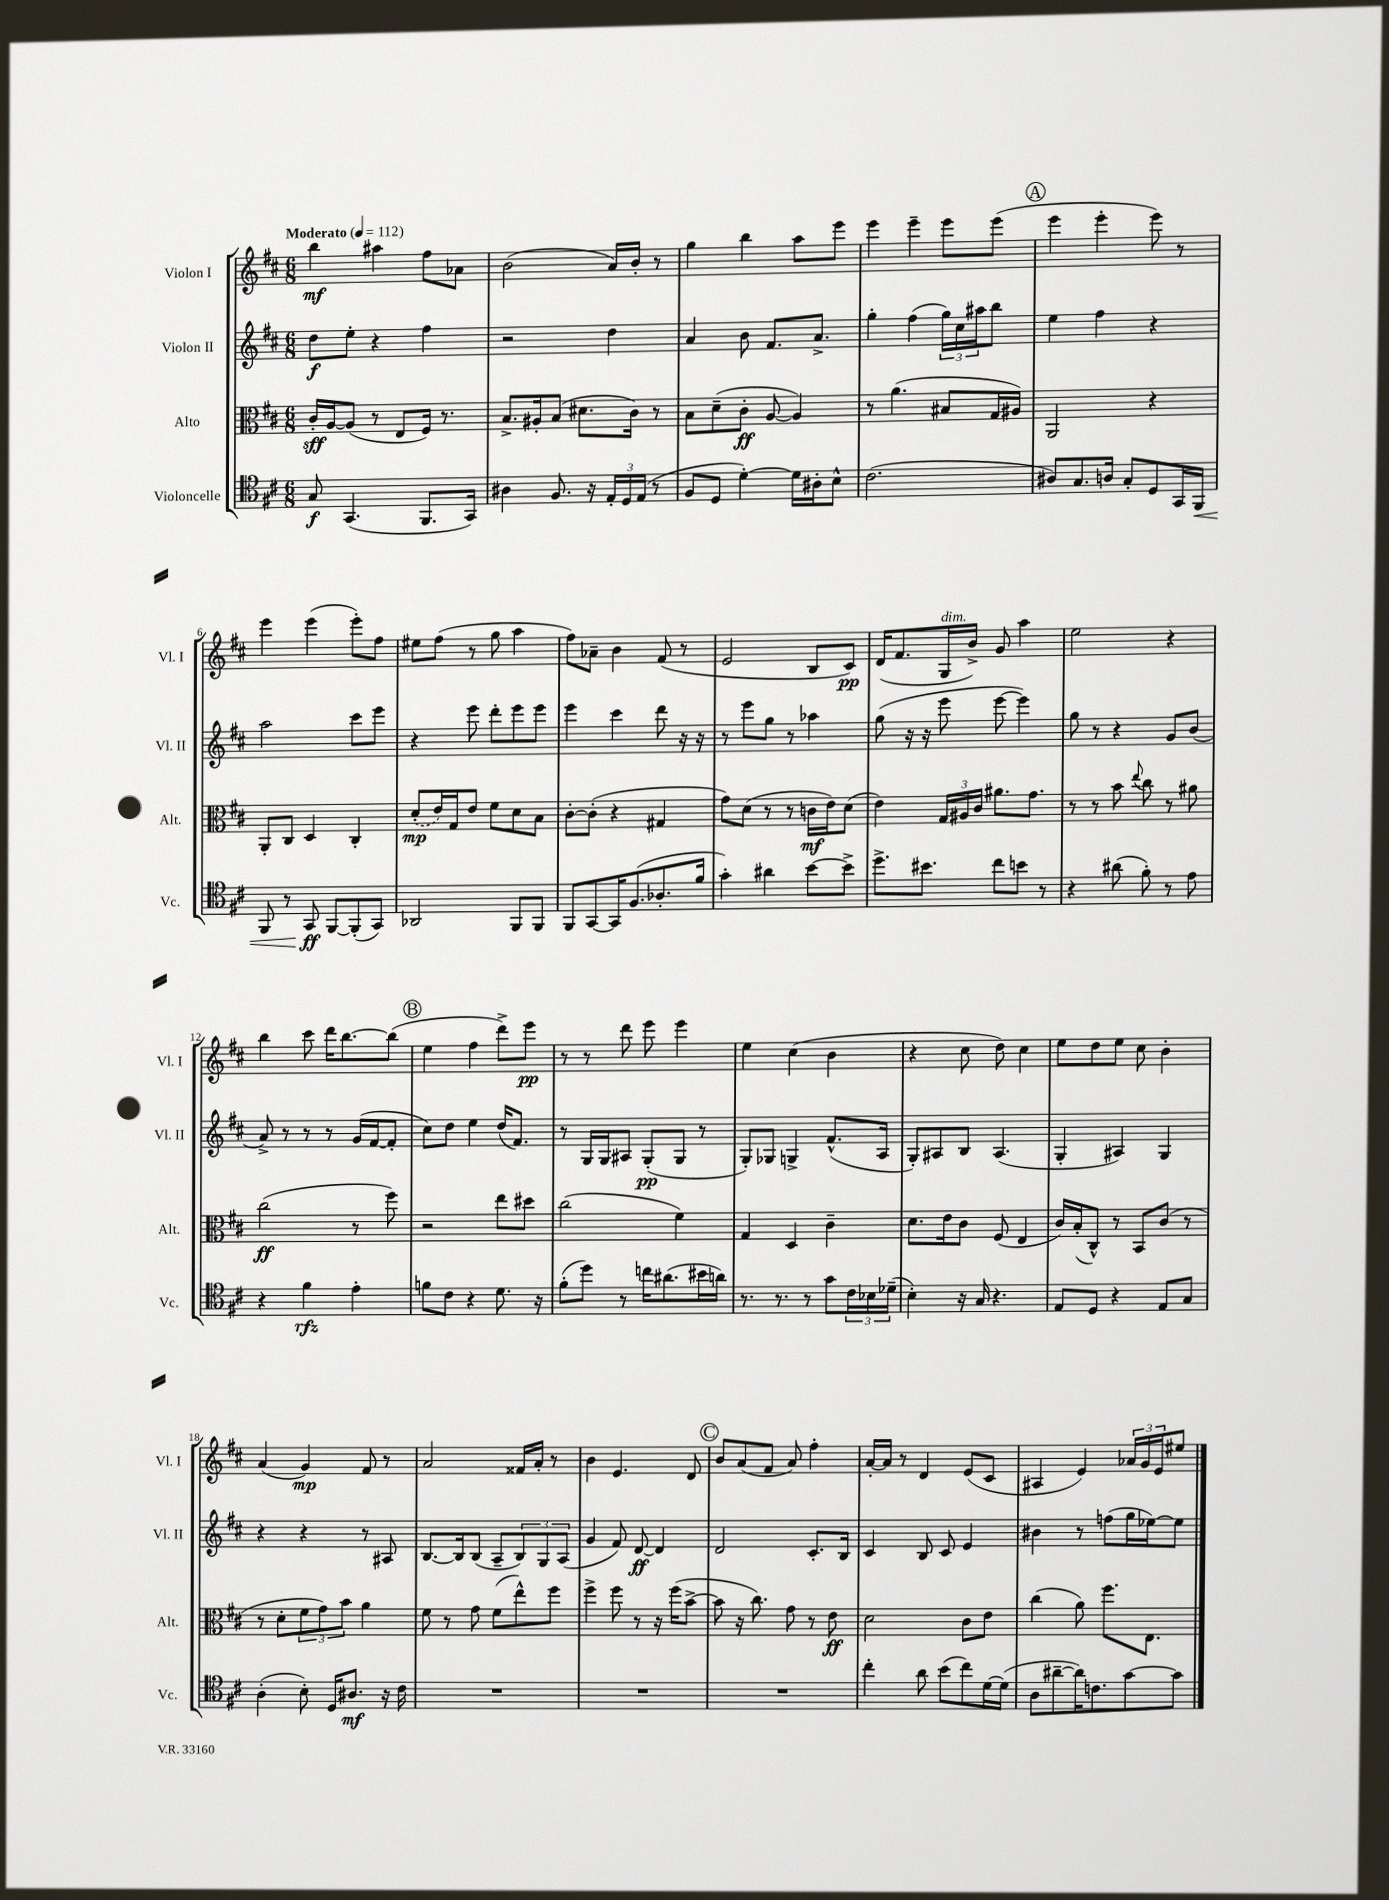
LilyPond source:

<<
\new StaffGroup <<
\new Staff = "s0" \with { instrumentName = "Violon I" shortInstrumentName = "Vl. I" } {
    \clef treble \key d \major \numericTimeSignature \time 6/8 \tempo "Moderato" 4 = 112
    b''4\mf ais''4 fis''8 aes'8 |
    b'2( a'16) b'16-. r8 |
    g''4 b''4 a''8 e'''8 |
    e'''4 e'''4-- e'''8 e'''8( |
    \mark \markup { \circle "A" } e'''4 e'''4-. e'''8) r8 |
    e'''4 e'''4( e'''8-.) fis''8 |
    eis''8 fis''8( r8 g''8 a''4 |
    fis''8) aes'8-- b'4 fis'8( r8 |
    e'2 b8 cis'8\pp) |
    d'16( fis'8. g16^\markup { \italic "dim." } b'16->) g'8 a''4 |
    e''2 r4 |
    b''4 cis'''8 d'''16 b''8.~ b''8( |
    \mark \markup { \circle "B" } e''4 fis''4 d'''8->) e'''8\pp |
    r8 r8 d'''8 e'''8 e'''4 |
    e''4 cis''4( b'4 |
    r4 cis''8 d''8) cis''4 |
    e''8 d''8 e''8 cis''8 b'4-. |
    a'4( g'4\mp) fis'8 r8 |
    a'2 fisis'16 a'16-. r8 |
    b'4 e'4. d'8 |
    \mark \markup { \circle "C" } b'8 a'8( fis'8 a'8) fis''4-. |
    a'16~-. a'16 r8 d'4 e'8( cis'8 |
    ais4 e'4) \tuplet 3/2 { aes'16 g'16 e'16 } eis''8 \bar "|." |
}
\new Staff = "s1" \with { instrumentName = "Violon II" shortInstrumentName = "Vl. II" } {
    \clef treble \key d \major \numericTimeSignature \time 6/8
    d''8\f e''8-. r4 fis''4 |
    r2 d''4 |
    a'4 b'8 fis'8. a'8.-> |
    g''4-. fis''4( \tuplet 3/2 { g''16) cis''16 ais''16 } b''8 |
    \mark \markup { \circle "A" } e''4 fis''4 r4 |
    a''2 cis'''8 e'''8 |
    r4 e'''8 d'''8-. e'''8 e'''8 |
    e'''4 cis'''4 d'''8 r16 r16 |
    r8 e'''8 g''8 r8 aes''4 |
    g''8( r16 r16 e'''8 e'''8~ e'''4) |
    g''8 r8 r4 g'8 b'8( |
    a'8->) r8 r8 r8 g'16( fis'16~ fis'8-. |
    \mark \markup { \circle "B" } cis''8) d''8 e''4 d''16( fis'8.) |
    r8 g16 g16 ais8 g8-.\pp( g8 r8 |
    g8-.) ges8 g4-> fis'8.-^( a16 |
    g8-.) ais8 b8 ais4.( |
    g4-. ais4) g4 |
    r4 r4 r8 ais8 |
    b8.~ b16 b8( a8-- \tuplet 3/2 { b8) g8 a8( } |
    g'4 fis'8) d'8~\ff d'4 |
    \mark \markup { \circle "C" } d'2 cis'8.-. b16 |
    cis'4 b8 cis'8 e'4 |
    bis'4 r8 f''8( g''16 ees''16~) ees''8 \bar "|." |
}
\new Staff = "s2" \with { instrumentName = "Alto" shortInstrumentName = "Alt." } {
    \clef alto \key d \major \numericTimeSignature \time 6/8
    cis'16-.\sff a16~ a8( r8 e8 fis16) r8. |
    b8.-> ais16-. b8( dis'8. cis'16) r8 |
    b8 d'8--( cis'8-.\ff a8~ a4) |
    r8 a'4.( bis8 g16 ais16) |
    \mark \markup { \circle "A" } a,2 r4 |
    a,8-. cis8 d4 cis4-. |
    \once \slurDashed d'8-.\mp( e'16) g16 e'8 fis'8 d'8 b8 |
    cis'8~-. cis'8-.( r4 gis4 |
    g'8) d'8( r8 r8 c'16\mf e'16) d'8( |
    e'4) \tuplet 3/2 { g16 ais16 cis'16 } ais'8. g'8. |
    r8 r8 b'8 \appoggiatura { e''8 } cis''8 r8 ais'8 |
    cis''2\ff( r8 fis''8) |
    \mark \markup { \circle "B" } r2 e''8 dis''8 |
    cis''2( fis'4) |
    g4 d4 cis'4-- |
    d'8. e'16 cis'8 fis8( e4 |
    cis'16) b16-.( cis8-^) r8 b,8 cis'8( r8 |
    r8 d'8-. \tuplet 3/2 { fis'8 g'8) b'8 } a'4 |
    fis'8 r8 g'8 fis'8( e''8-^) fis''8 |
    fis''4-> fis''8 r8 r16 fis''16( b'8~-> |
    \mark \markup { \circle "C" } b'8 r16 cis''8.) g'8 r8 e'8\ff |
    d'2 cis'8 e'8 |
    cis''4( a'8) fis''8. e8. \bar "|." |
}
\new Staff = "s3" \with { instrumentName = "Violoncelle" shortInstrumentName = "Vc." } {
    \clef tenor \key d \major \numericTimeSignature \time 6/8
    g8\f g,4.( fis,8. g,16) |
    ais4 fis8. r16 \tuplet 3/2 { e16-. d16 e16( } r8 |
    fis8 d8 d'4~-.) d'16 ais16-. b8-^ |
    cis'2.( |
    \mark \markup { \circle "A" } ais8) g8. a16 g8-. d8 g,16 fis,16\< |
    fis,8 r8 g,8\ff\! fis,8~ fis,8-.( g,8) |
    aes,2 fis,8 fis,8 |
    fis,8 g,8~ g,16 fis8.( aes8.-. fis'16 |
    g'4-.) ais'4 b'8~ b'8-> |
    d''8.-> bis'8. cis''8 b'8 r8 |
    r4 ais'8( fis'8-.) r8 e'8 |
    r4 fis'4\rfz e'4-. |
    \mark \markup { \circle "B" } f'8 cis'8 r4 d'8. r16 |
    fis'8-.( d''8) r8 c''16 ais'8.( bis'16 a'16) |
    r8. r8. r8 g'8 \tuplet 3/2 { cis'16 bes16 des'16--( } |
    b4-.) r16 g16 r4. |
    e8 d8 r4 e8 g8 |
    a4-.( b8-.) d16 ais8.\mf r16 cis'16 |
    R2. |
    R2. |
    \mark \markup { \circle "C" } R2. |
    cis''4-. a'8 b'8( cis''8) d'16~ d'16( |
    a8 ais'8~-- ais'16) c'8. g'8~ g'8 \bar "|." |
}
>>
>>
